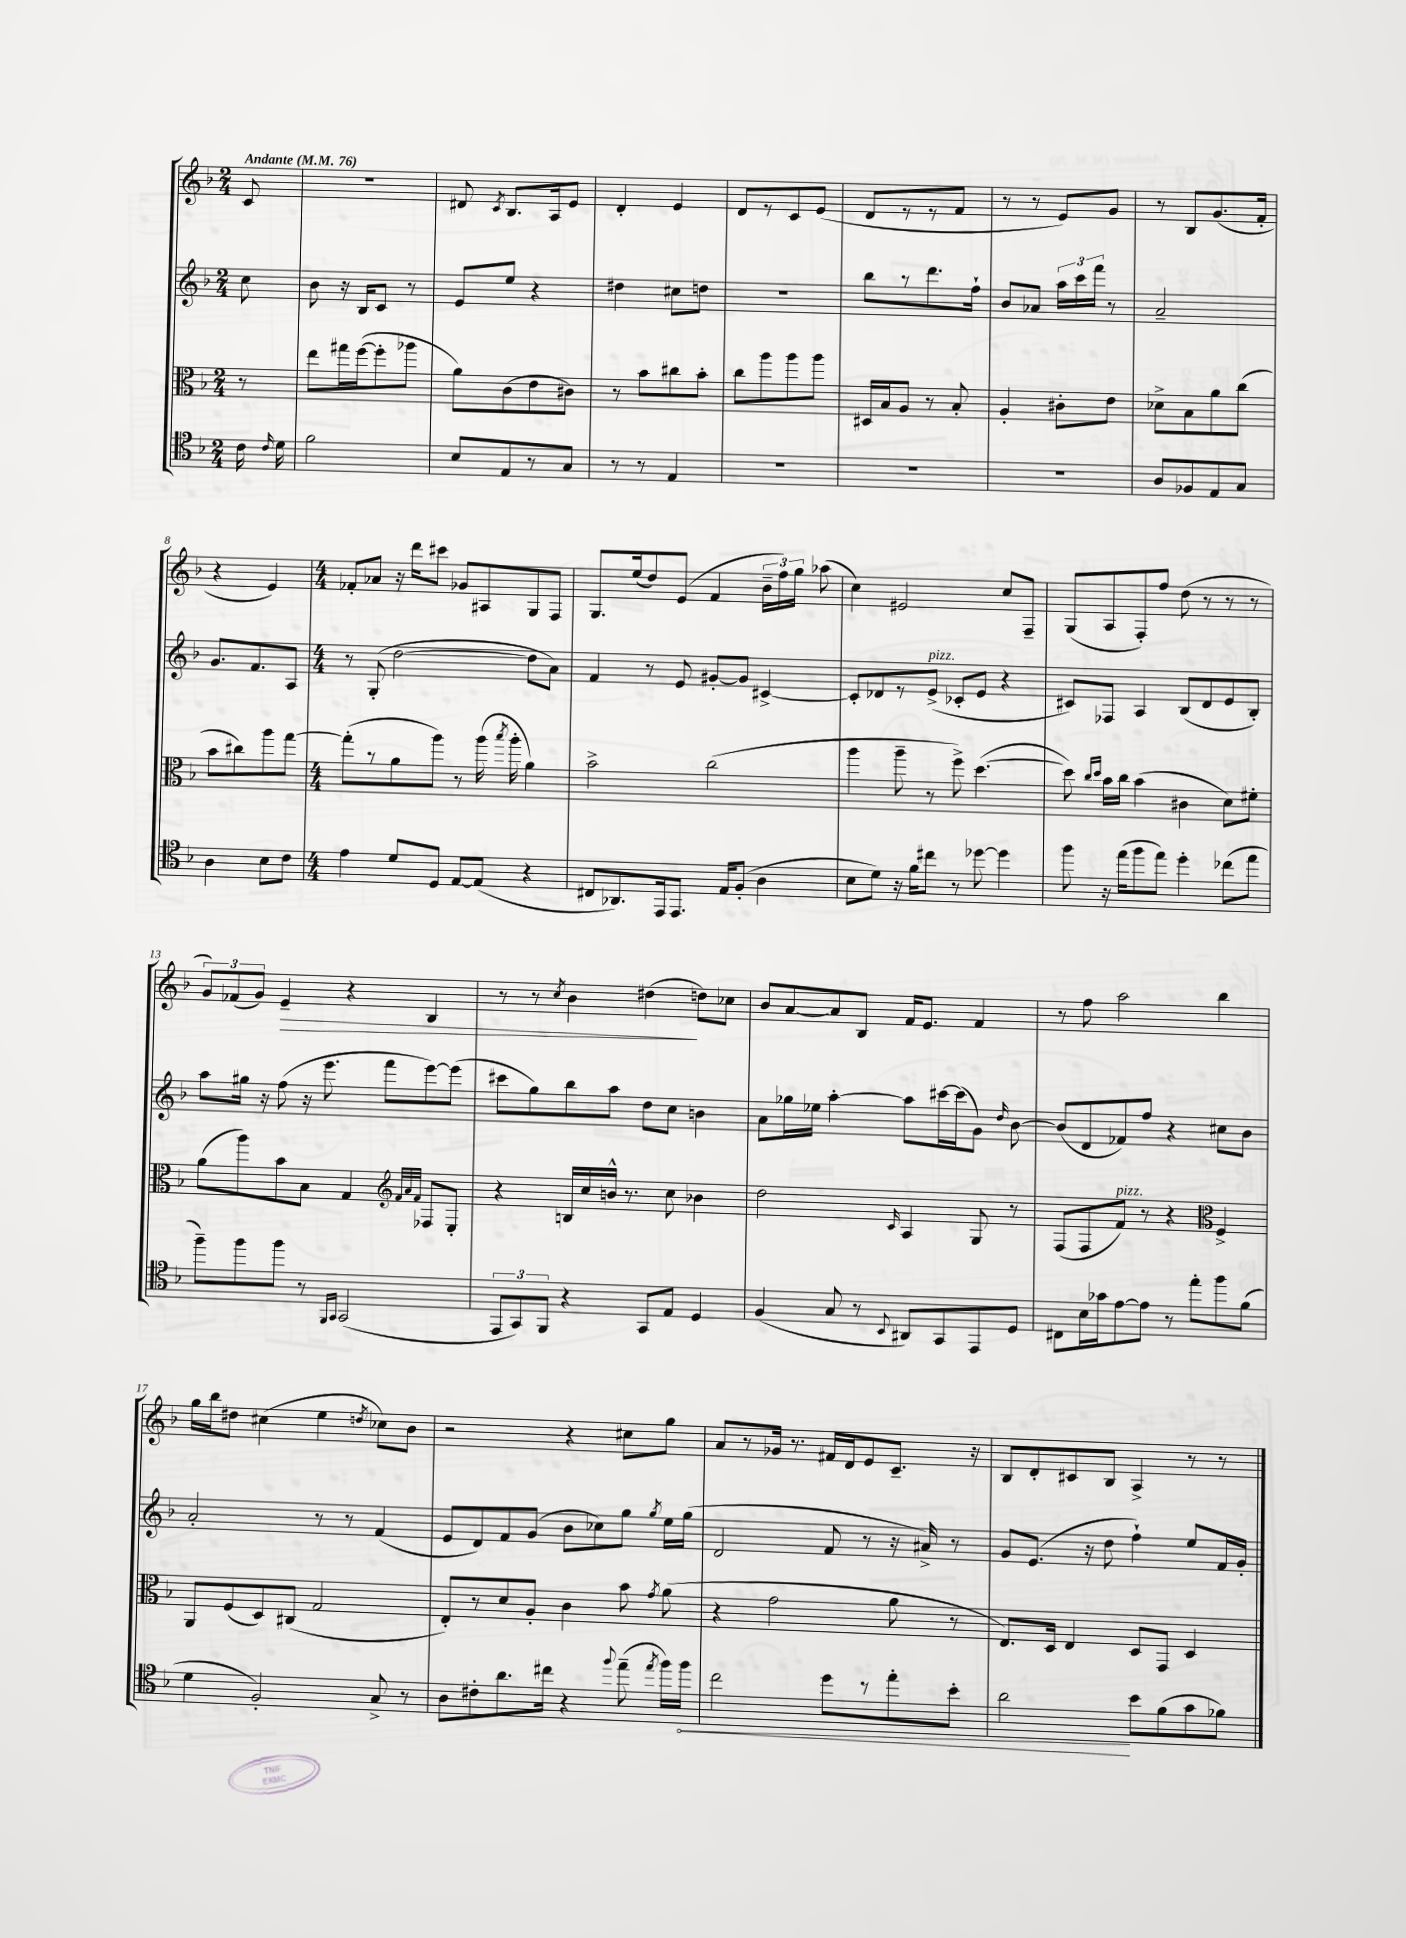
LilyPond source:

<<
\new StaffGroup <<
\new Staff = "s0" {
    \clef treble \key f \major \numericTimeSignature \time 2/4 \partial 8 \tempo "Andante" 4 = 76
    \autoBeamOff c'8 |
    r2 |
    dis'8 \acciaccatura { c'8 } bes8.[ a16 e'8] |
    d'4-. e'4 |
    d'8[ r8 c'8 e'8]( |
    d'8[ r8 r8 f'8] |
    r8 r8 e'8[) g'8] |
    r8 bes8[ g'8.( f'16]-. |
    r4 e'4) |
    \numericTimeSignature \time 4/4 fes'8[-. aes'8] r16 d'''16[ cis'''8] ges'8[ ais8 g8 f8] |
    g8.[ e''16( d''8) e'8]( f'4 \tuplet 3/2 { bes'16[-- f''16) g''16] } aes''8( |
    c''4) eis'2 c''8[ f8]-- |
    g8[( a8 f8-.) f''8] d''8( r8 r8 r8 |
    \tuplet 3/2 { g'8[) fes'8( g'8]) } e'4--\> r4 bes4 |
    r8 r8 \acciaccatura { c''8 } bes'4 dis''4\!( d''8[) ces''8] |
    bes'8[ a'8~ a'8 bes8] f'16[ e'8.] f'4 |
    r8 f''8 a''2 bes''4 |
    g''16[ bes''16 dis''8] cis''4( e''4 \acciaccatura { d''8 } ces''8[) bes'8] |
    r2 r4 cis''8[ g''8] |
    a'8[ r8 ges'16] r8. fis'16[ d'16 e'8 c'8.]-- r16 |
    bes8[ d'8-. cis'8 bes8] a4-> r8 r8 \bar "|." |
}
\new Staff = "s1" {
    \clef treble \key f \major \numericTimeSignature \time 2/4 \partial 8
    \autoBeamOff c''8 |
    bes'8 r16 bes16[ c'8] r8 |
    e'8[ e''8] r4 |
    dis''4 cis''8[ d''8] |
    r2 |
    bes''8[ r8 d'''8. f''16]-! |
    bes'8[ aes'8] \tuplet 3/2 { a''16[ c'''16 f'''16] } r8 |
    a'2-- |
    g'8.[ f'8. a8] |
    \numericTimeSignature \time 4/4 r8 g8-.( d''2~ d''8[ a'8]) |
    f'4 r8 e'8 gis'8[~-. gis'8] cis'4~-> |
    cis'8[-. des'8 r8 e'8]->^\markup { \italic "pizz." }( ces'8[-. e'8] r4 |
    cis'8[) fes8] a4 bes8[( d'8 e'8 bes8]-.) |
    a''8[ gis''16] r16 f''8( r16 e'''8. f'''8[ e'''8~) e'''8]( |
    cis'''8[ g''8) bes''8 a''8] d''8[ c''8] b'4 |
    a'8[ ges''16 ees''16] a''4~-. a''8[ cis'''16~ cis'''16( g'8]) \grace { d''16 } bes'8~ |
    bes'8[( d'8 fes'8) f''8] r4 cis''8[ bes'8] |
    a'2-. r8 r8 f'4( |
    e'8[ d'8) f'8 g'8]( bes'8[ ces''8) g''8] \acciaccatura { g''8 } e''16[ g''16]( |
    d'2 f'8 r8 r16 ais'16->) r8 |
    g'8[ e'8.]( r16 d''8 f''4-!) e''8[ f'16 g'16]-. \bar "|." |
}
\new Staff = "s2" {
    \clef alto \key f \major \numericTimeSignature \time 2/4 \partial 8
    \autoBeamOff r8 |
    e''8[ gis''16 f''16~( f''8-. aes''8] |
    a'8[) c'8( e'8 cis'8]) |
    r8 bes'8[ cis''8 bes'8]-. |
    c''8[ a''8 a''8 a''8] |
    dis16[ bes16 a8] r8 bes8-. |
    a4-. cis'8[-. e'8] |
    des'8[-> bes8 a'8 c''8]( |
    bes'8[ cis''8) a''8 g''8]~ |
    \numericTimeSignature \time 4/4 g''8[-.( r8 a'8 a''8]) r8 a''16( \acciaccatura { bes''8 } a''16-. a'4) |
    bes'2-> c''2( |
    a''4 a''8-- r8 f''8->) d''4.~( |
    d''8) \grace { c''16[ d''16] } bes'16[ c''16] bes'4( cis'4 d'8[) fis'8]-. |
    a'8[( a''8) bes'8 bes8] g4 \grace { g32[ bes32 g32] } fes8[ e8]-. |
    \clef treble r4 b16[ c''16 b'16]-^ r8. c''8 bes'4 |
    d''2 \grace { c'16 } a4 g8 r8 |
    f8[( f8 f'8]^\markup { \italic "pizz." }) r8 r4 f4-> |
    \clef alto a,8[ f8( d8) cis8]( g2 |
    e8[-.) r8 d'8 a8]-. c'4 bes'8 \acciaccatura { g'8 } a'8( |
    r4 g'2 a'8 r8 |
    e8.[) d16] e4 d8[ g,8] d4 \bar "|." |
}
\new Staff = "s3" {
    \clef tenor \key f \major \numericTimeSignature \time 2/4 \partial 8
    \autoBeamOff c'16 \grace { c'16 } d'16 |
    f'2 |
    bes8[ e8 r8 g8] |
    r8 r8 e4 |
    R2 |
    R2 |
    R2 |
    a8[ fes8 e8 g8] |
    a4 bes8[ c'8] |
    \numericTimeSignature \time 4/4 e'4 d'8[ d8] e8[~ e8]( r4 |
    cis8[ aes,8.) e,16 e,8.] e16[ f8]-.( a4 |
    bes8[ d'8]) r16 f'16[ cis''8] r8 des''8~ des''4 |
    f''8 r16 e''16[( f''8 e''8]) d''4-. ces''8[( e''8] |
    f''8[--) f''8 f''8] r8 \grace { f,16[ g,16] } g,2( |
    \tuplet 3/2 { e,8[ g,8) f,8] } r4 g,8[ e8] d4 |
    f4( g8 r8 \appoggiatura { bes,8 } ais,8[) g,8 e,8 d8] |
    cis8[ bes16 ges'16 e'8~ e'8] r8 e''8[-. f''8 f'8]( |
    d'4 f2-.) g8-> r8 |
    a8[ cis'8-. a'8. cis''16] r4 \appoggiatura { f''8 } e''8--( \acciaccatura { e''8 } f''16[) \once \override Hairpin.circled-tip = ##t f''16]\< |
    c''2 d''8[ r8 e''8-. bes'8]-. |
    a'2\! bes'8[ f'8( g'8 fes'8]) \bar "|." |
}
>>
>>
